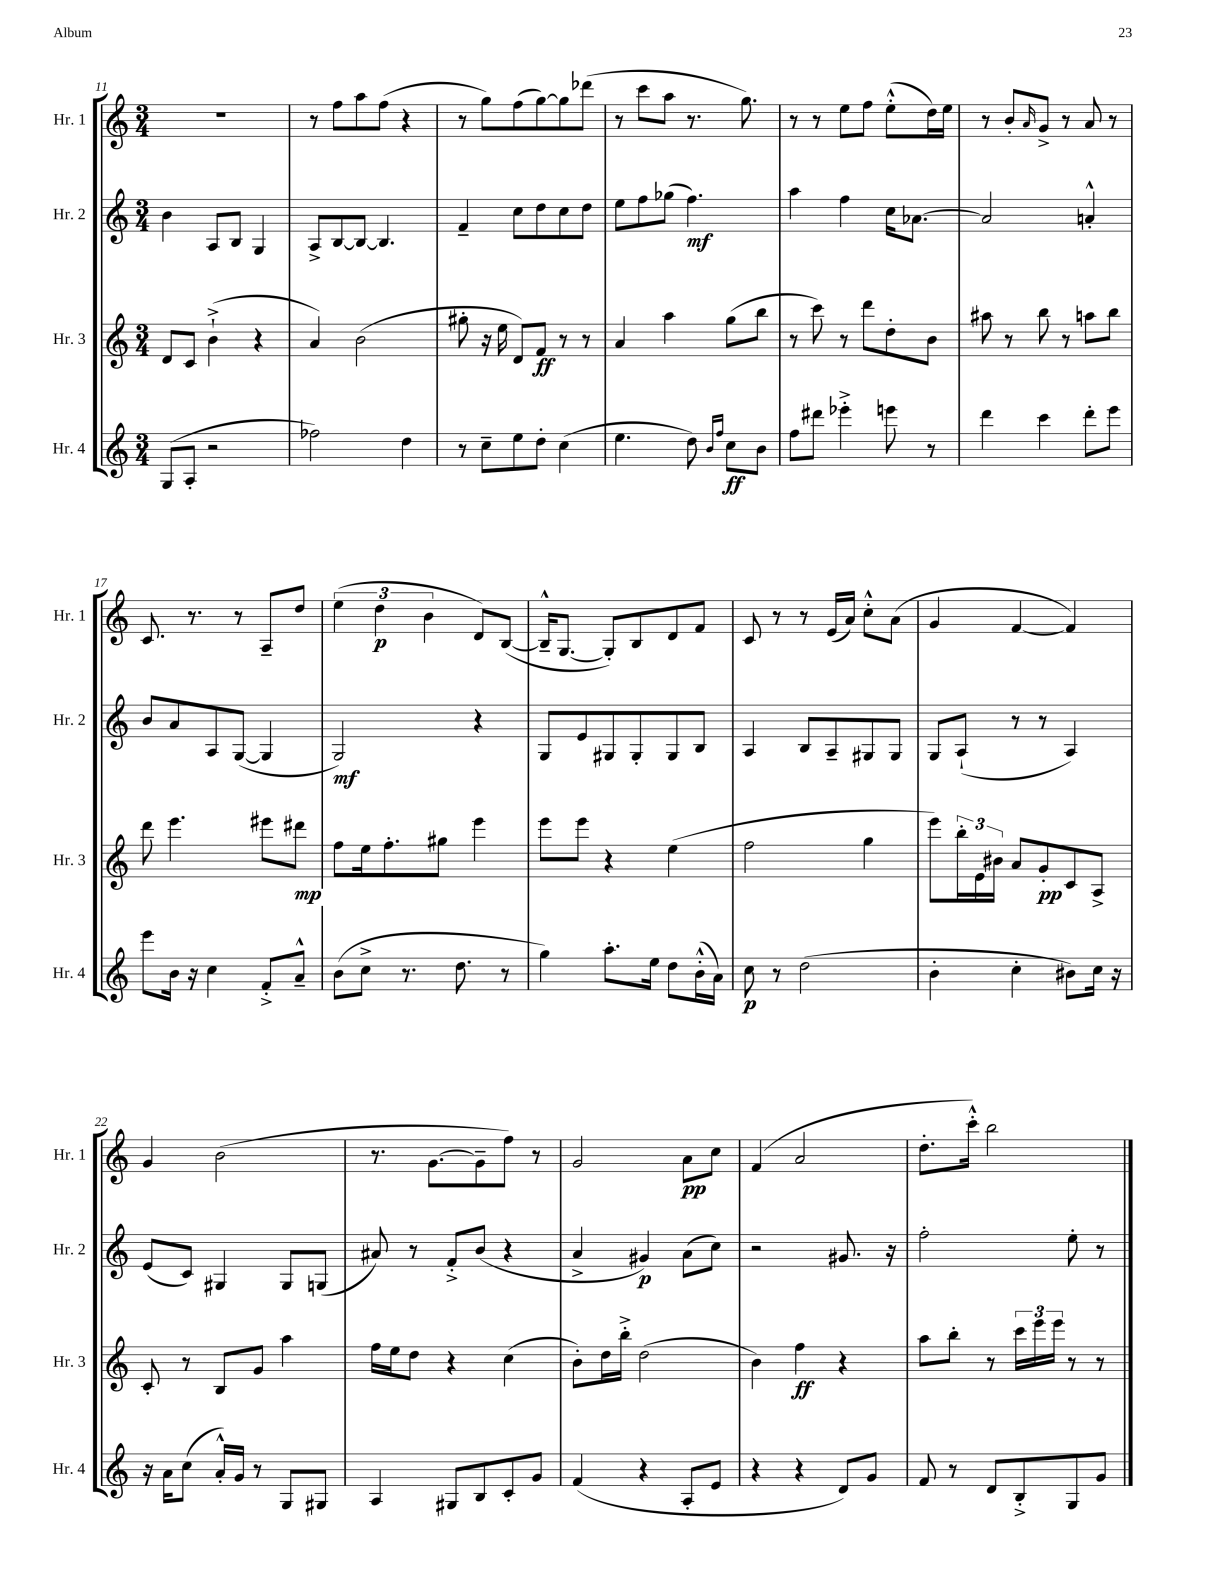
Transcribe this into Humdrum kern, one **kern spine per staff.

**kern	**kern	**kern	**kern
*staff4	*staff3	*staff2	*staff1
*clefG2	*clefG2	*clefG2	*clefG2
*k[]	*k[]	*k[]	*k[]
*M3/4	*M3/4	*M3/4	*M3/4
(8G	8d	4b	2.r
8A'	8c	.	.
2r	(4b`^	8A	.
.	.	8B	.
.	4r	4G	.
=	=	=	=
2ff-)	4a)	8A^	8r
.	.	[8B	8ff
.	(2b	8B_	8aa
.	.	4.B]	(8ff
4dd	.	.	4r
=	=	=	=
8r	8gg#'	4f~	8r
8cc~	16r	.	8gg)
.	16ee	.	.
8ee	8d)	8cc	(8ff
8dd'	8f	8dd	[8gg)
(4cc	8r	8cc	8gg]
.	8r	8dd	(8ddd-
=	=	=	=
4.ee	4a	8ee	8r
.	.	8ff	8ccc
.	4aa	(8gg-	8aa
8dd)	.	4.ff)	8.r
16qqb	.	.	.
16qqff	.	.	.
8cc	(8gg	.	.
.	.	.	8.gg)
8b	8bb	.	.
=	=	=	=
8ff	8r	4aa	8r
8ddd#	8ccc)	.	8r
4eee-'^	8r	4ff	8ee
.	8ddd	.	8ff
8eee	8dd'	16cc	(8ee'^^
.	.	[8.a-	.
8r	8b	.	16dd)
.	.	.	16ee
=	=	=	=
4ddd	8aa#	2a-]	8r
.	8r	.	8b'
.	.	.	16qqa
4ccc	8bb	.	8g^
.	8r	.	8r
8ddd'	8aa	4a'^^	8a
8eee	8bb	.	8r
=	=	=	=
8eee	8ddd	8b	8.c
16b	4.eee	8a	.
16r	.	.	8.r
4cc	.	8A	.
.	.	([8G	8r
8f'^	8eee#	4G]	8A~
8a~^^	8ddd#	.	8dd
=	=	=	=
(8b	8ff	2G)	(6ee
8cc^	16ee	.	.
.	.	.	6dd
.	8.ff'	.	.
8.r	.	.	.
.	.	.	6b
.	8gg#	.	.
8.dd	.	.	.
.	4eee	4r	8d)
8r	.	.	([8B
=	=	=	=
4gg)	8eee	8G	16B~^^]
.	.	.	[8.G
.	8eee	8e	.
8.aa'	4r	8G#	8G'])
.	.	8G#'	8B
16ee	.	.	.
8dd	(4ee	8G#	8d
(16b'^^	.	8B	8f
16a)	.	.	.
=	=	=	=
8cc	2ff	4A	8c
8r	.	.	8r
(2dd	.	8B	8r
.	.	8A~	(16e
.	.	.	16a)
.	4gg	8G#	8cc'^^
.	.	8G#	(8a
=	=	=	=
4b'	8eee)	8G	4g
.	24bb'	(8A`	.
.	24e	.	.
.	24b#	.	.
4cc'	8a	8r	[4f
.	8g'	8r	.
8b#)	8c	4A)	4f])
16cc	8A^	.	.
16r	.	.	.
=	=	=	=
16r	8c'	(8e	4g
16a	.	.	.
(8cc	8r	8c)	.
16a'^^)	8B	4G#	(2b
16g	.	.	.
8r	8g	.	.
8G	4aa	8G#	.
8G#	.	(8G	.
=	=	=	=
4A	16ff	8a#)	8.r
.	16ee	.	.
.	8dd	8r	.
.	.	.	[8.g
8G#	4r	8f'^	.
8B	.	(8b	8g~]
8c'	(4cc	4r	8ff)
8g	.	.	8r
=	=	=	=
(4f	8b')	4a^	2g
.	16dd	.	.
.	16bb'^	.	.
4r	(2dd	4g#)	.
8A'	.	(8a	8a
8e	.	8cc)	8cc
=	=	=	=
4r	4b)	2r	(4f
4r	4ff	.	2a
8d)	4r	8.g#	.
8g	.	.	.
.	.	16r	.
=	=	=	=
8f	8aa	2ff'	8.dd'
8r	8bb'	.	.
.	.	.	16ccc'^^)
8d	8r	.	2bb
8B'^	24ccc	.	.
.	24eee	.	.
.	24eee	.	.
8G	8r	8ee'	.
8g	8r	8r	.
==	==	==	==
*-	*-	*-	*-
